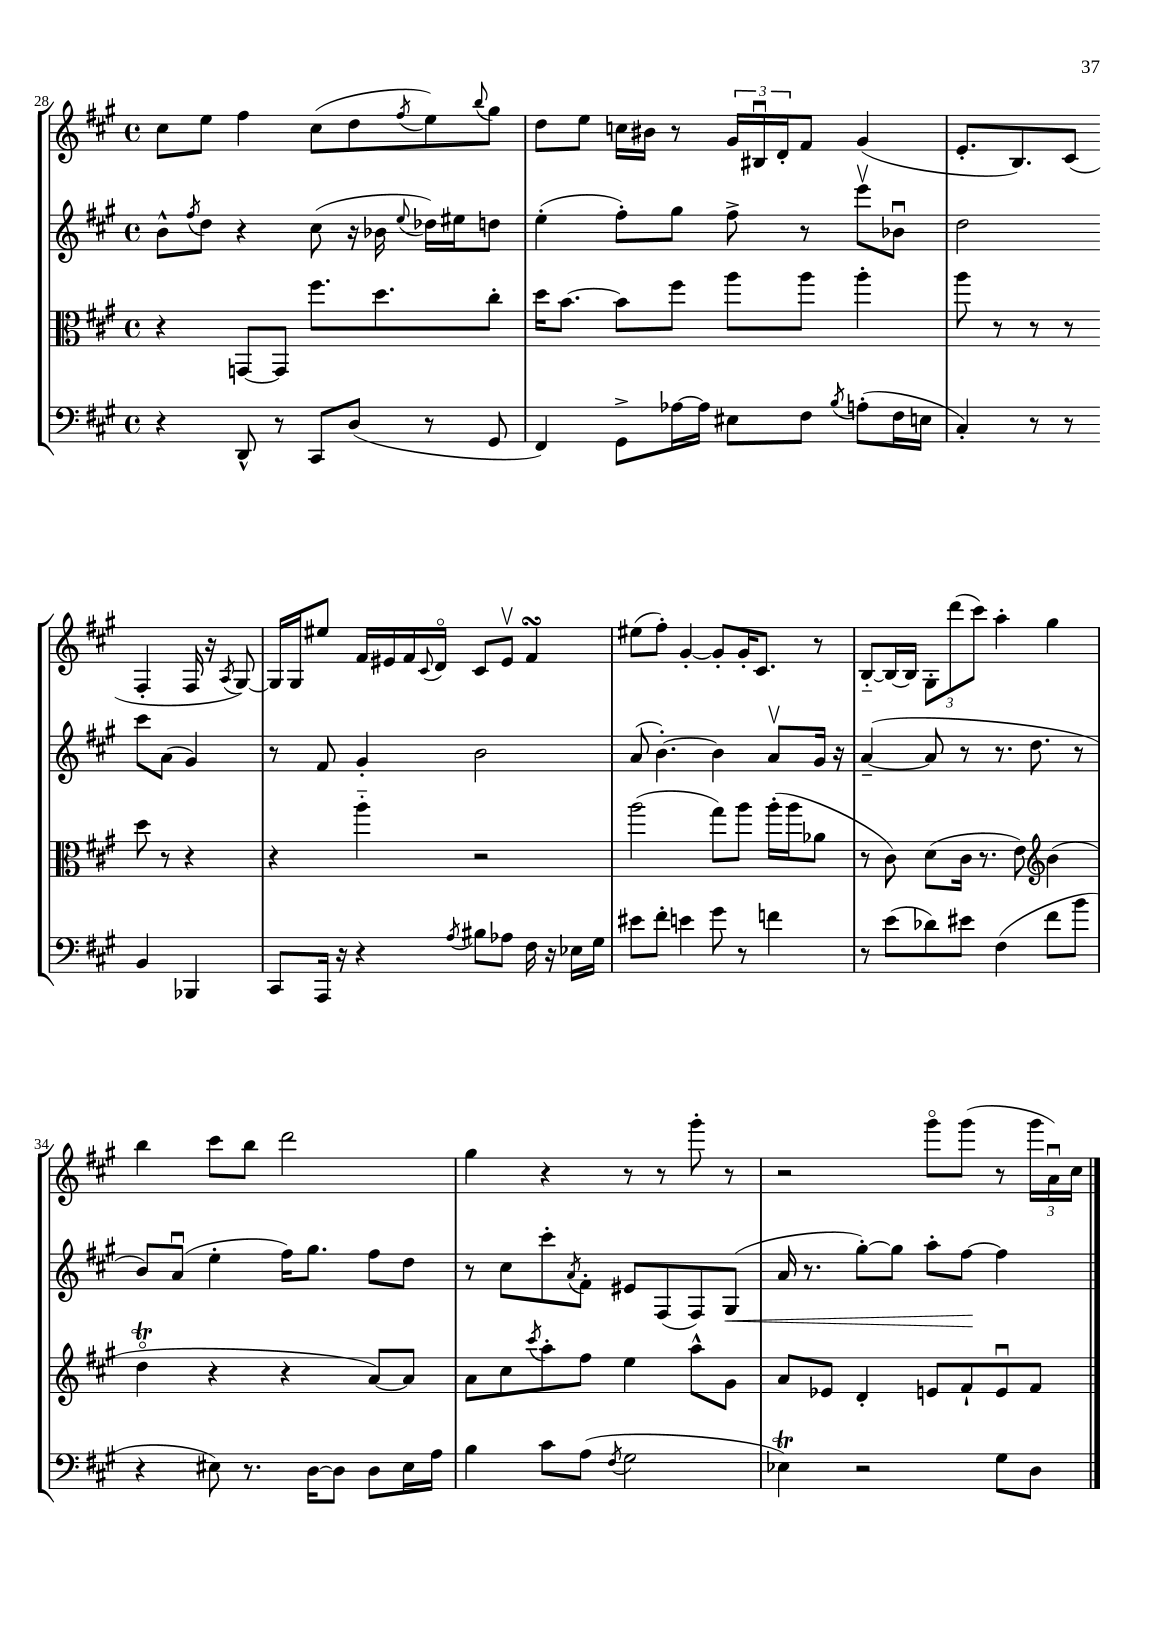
<<
\new StaffGroup <<
\new Staff = "s0" {
    \clef treble \key a \major \defaultTimeSignature \time 4/4
    cis''8 e''8 fis''4 cis''8( d''8 \acciaccatura { fis''8 } e''8) \appoggiatura { b''8 } gis''8 |
    d''8 e''8 c''16 bis'16 r8 \tuplet 3/2 { gis'16 bis16\downbow d'16-. } fis'8 gis'4( |
    e'8.-. b8.) cis'8( fis4-. fis16 r16 \acciaccatura { a8 } gis8~) |
    gis16 gis16 eis''8 fis'16 eis'16 fis'16 \appoggiatura { cis'8 } d'16\flageolet cis'8 eis'8\upbow fis'4\turn |
    eis''8( fis''8-.) gis'4~-. gis'8-. gis'16-. cis'8. r8 |
    b8~-_ b16~ b16 \tuplet 3/2 { gis8-. d'''8( cis'''8) } a''4-. gis''4 |
    b''4 cis'''8 b''8 d'''2 |
    gis''4 r4 r8 r8 gis'''8-. r8 |
    r2 gis'''8\flageolet gis'''8( r8 \tuplet 3/2 { gis'''16 a'16\downbow) cis''16 } \bar "|." |
}
\new Staff = "s1" {
    \clef treble \key a \major \defaultTimeSignature \time 4/4
    b'8-^ \acciaccatura { fis''8 } d''8 r4 cis''8( r16 bes'16 \appoggiatura { e''8 } des''16) eis''16 d''8 |
    e''4-.( fis''8-.) gis''8 fis''8-> r8 e'''8\upbow bes'8\downbow |
    d''2 cis'''8 a'8( gis'4) |
    r8 fis'8 gis'4-. b'2 |
    a'8( b'4.~-.) b'4 a'8\upbow gis'16 r16 |
    a'4~--( a'8 r8 r8. d''8. r8 |
    b'8) a'8\downbow( e''4-. fis''16) gis''8. fis''8 d''8 |
    r8 cis''8 cis'''8-. \acciaccatura { a'8 } fis'8-. eis'8 fis8( fis8) gis8\<( |
    a'16 r8. gis''8~-.) gis''8 a''8-. fis''8~\! fis''4 \bar "|." |
}
\new Staff = "s2" {
    \clef alto \key a \major \defaultTimeSignature \time 4/4
    r4 g,8~ g,8 fis''8. d''8. cis''8-. |
    d''16 b'8.~ b'8 fis''8 a''8 a''8 a''4-. |
    a''8 r8 r8 r8 d''8 r8 r4 |
    r4 a''4-_ r2 |
    a''2( gis''8) a''8 a''16-.( a''16 aes'8 |
    r8 cis'8) d'8( cis'16 r8. e'8) \clef treble b'4( |
    d''4\flageolet\trill r4 r4 a'8~) a'8 |
    a'8 cis''8 \acciaccatura { cis'''8 } a''8-. fis''8 e''4 a''8-^ gis'8 |
    a'8 ees'8 d'4-. e'8 fis'8-! e'8\downbow fis'8 \bar "|." |
}
\new Staff = "s3" {
    \clef bass \key a \major \defaultTimeSignature \time 4/4
    r4 d,8-^ r8 cis,8 d8( r8 gis,8 |
    fis,4) gis,8-> aes16~ aes16 eis8 fis8 \acciaccatura { b8 } a8-.( fis16 e16 |
    cis4-.) r8 r8 b,4 bes,,4 |
    cis,8 a,,16 r16 r4 \acciaccatura { a8 } bis8 aes8 fis16 r16 ees16 gis16 |
    eis'8 fis'8-. e'4 gis'8 r8 f'4 |
    r8 e'8( des'8) eis'8 fis4( fis'8 b'8 |
    r4 eis8) r8. d16~ d8 d8 eis16 a16 |
    b4 cis'8 a8( \acciaccatura { fis8 } gis2 |
    ees4\trill) r2 gis8 d8 \bar "|." |
}
>>
>>
\layout { \context { \Score currentBarNumber = #28 } }
